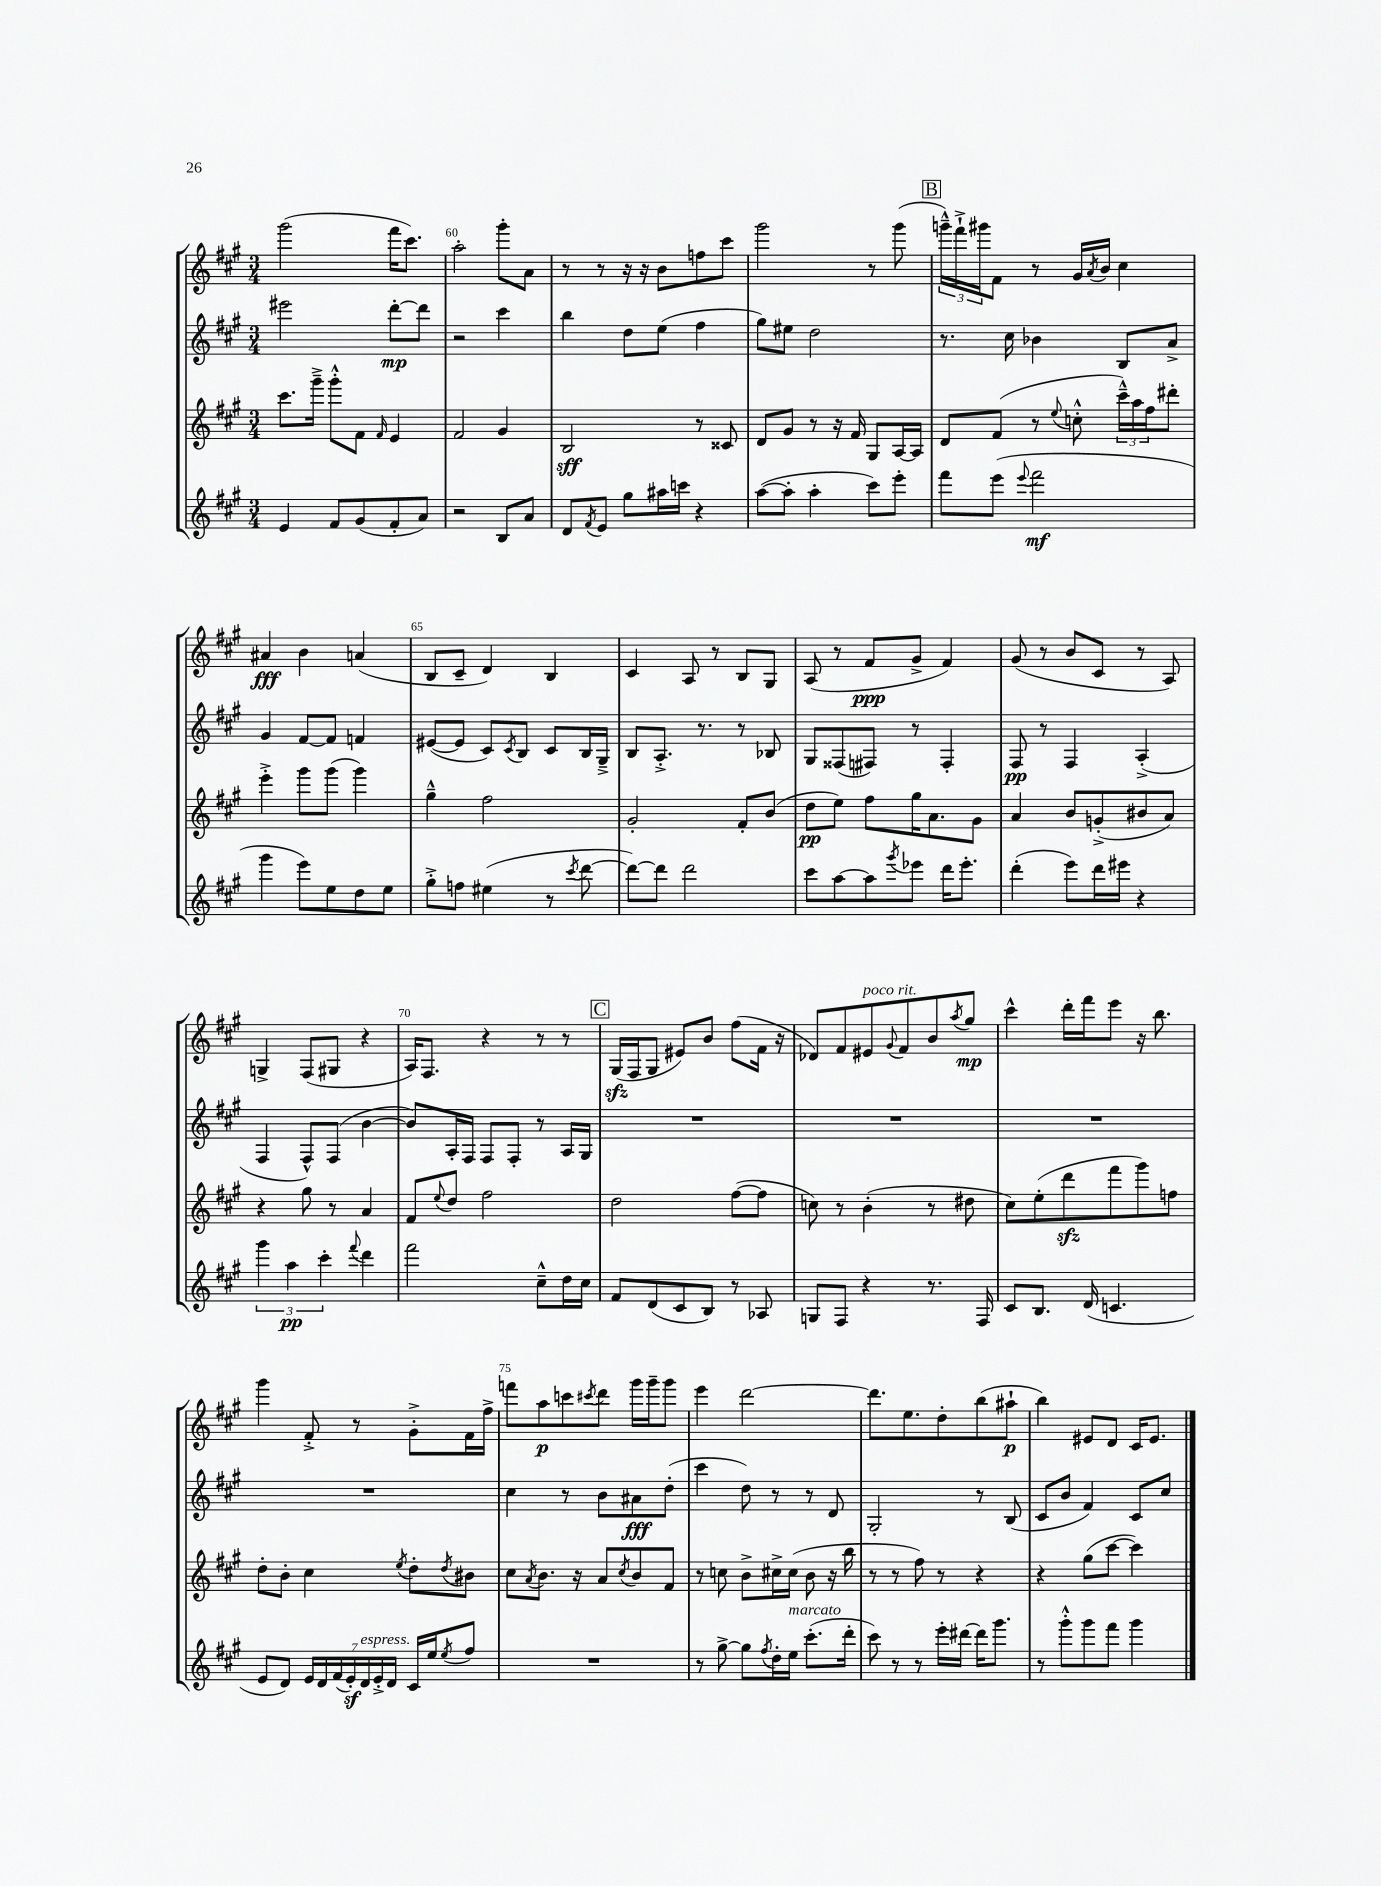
<<
\new StaffGroup <<
\new Staff = "s0" {
    \clef treble \key a \major \numericTimeSignature \time 3/4
    gis'''2( fis'''16 cis'''8.) |
    a''2-. gis'''8-. a'8 |
    r8 r8 r16 r16 b'8 f''8 cis'''8 |
    gis'''2 r8 gis'''8( |
    \mark \markup { \box "B" } \tuplet 3/2 { g'''16---^) fis'''16-!-> gis'''16 } fis'8 r8 gis'16 \acciaccatura { a'8 } b'16 cis''4 |
    ais'4\fff b'4 a'4( |
    b8 cis'8-- d'4) b4 |
    cis'4 a8 r8 b8 gis8 |
    a8( r8 fis'8\ppp gis'8-> fis'4) |
    gis'8( r8 b'8 cis'8 r8 a8) |
    g4-> fis8( gis8 r4 |
    a16) fis8. r4 r8 r8 |
    \mark \markup { \box "C" } gis16\sfz( fis16 gis8 eis'8) b'8 fis''8( fis'16 r16 |
    des'8) fis'8 eis'8^\markup { \italic "poco rit." } \appoggiatura { gis'8 } fis'8 b'8 \acciaccatura { a''8 } gis''8\mp |
    cis'''4-^ d'''16-. fis'''16 e'''8 r16 b''8. |
    gis'''4 fis'8-.-> r8 gis'8-.-> fis'16 fis''16-> |
    f'''8 a''8\p c'''8 \acciaccatura { cis'''8 } d'''8 gis'''16 gis'''16-- gis'''8 |
    e'''4 d'''2~ |
    d'''8. e''8. d''8-. b''8( ais''8-!\p |
    b''4) eis'8 d'8 cis'16 eis'8. \bar "|." |
}
\new Staff = "s1" {
    \clef treble \key a \major \numericTimeSignature \time 3/4
    eis'''2 d'''8~-.\mp d'''8 |
    r2 cis'''4 |
    b''4 d''8 e''8( fis''4 |
    gis''8) eis''8 d''2 |
    \mark \markup { \box "B" } r8. cis''16 bes'4 b8 a'8-> |
    gis'4 fis'8~ fis'8 f'4 |
    eis'8~( eis'8 cis'8) \acciaccatura { cis'8 } b8 cis'8 b16 gis16---> |
    b8 a8.-.-> r8. r8 bes8 |
    gis8 fisis8( fis8) r8 fis4-. |
    fis8\pp r8 fis4 a4-.->( |
    fis4 fis8-^) fis8( b'4~ |
    b'8) a16-. fis16 fis8 fis8-. r8 a16 gis16 |
    \mark \markup { \box "C" } R2. |
    R2. |
    R2. |
    R2. |
    cis''4 r8 b'8 ais'8\fff d''8-.( |
    cis'''4 d''8) r8 r8 d'8 |
    gis2-. r8 b8( |
    cis'8 b'8 fis'4) cis'8 cis''8 \bar "|." |
}
\new Staff = "s2" {
    \clef treble \key a \major \numericTimeSignature \time 3/4
    cis'''8. gis'''16---> gis'''8-.-^ fis'8 \grace { fis'16 } e'4 |
    fis'2 gis'4 |
    b2\sff r8 cisis'8 |
    d'8 gis'8 r8 r16 fis'16 gis8 a16~ a16 |
    \mark \markup { \box "B" } d'8 fis'8( r8 \appoggiatura { e''8 } c''8-.-^ \tuplet 3/2 { cis'''16---^) a''16 fis''16 } dis'''8-. |
    e'''4-.-> gis'''8 gis'''8( gis'''4) |
    gis''4---^ fis''2 |
    gis'2-. fis'8-. b'8( |
    d''8\pp e''8) fis''8 gis''16 a'8. gis'8 |
    a'4 b'8 g'8-.->( bis'8 a'8) |
    r4 gis''8 r8 a'4 |
    fis'8 \appoggiatura { e''8 } d''8 fis''2 |
    \mark \markup { \box "C" } d''2 fis''8~( fis''8 |
    c''8) r8 b'4-.( r8 dis''8 |
    cis''8) e''8-.( d'''8\sfz fis'''8 gis'''8) f''8 |
    d''8-. b'8-. cis''4 \acciaccatura { e''8 } d''8-. \acciaccatura { d''8 } bis'8 |
    cis''8 \acciaccatura { a'8 } b'8. r16 a'8 \acciaccatura { cis''8 } b'8 fis'8 |
    r8 c''8 b'8-> cis''16-> cis''16( b'8 r16 b''16 |
    r8 r8 fis''8) r8 r4 |
    r4 gis''8( cis'''8~ cis'''4) \bar "|." |
}
\new Staff = "s3" {
    \clef treble \key a \major \numericTimeSignature \time 3/4
    e'4 fis'8 gis'8( fis'8-. a'8) |
    r2 b8 a'8 |
    d'8 \acciaccatura { fis'8 } e'8 gis''8 ais''16 c'''16 r4 |
    a''8~( a''8-. a''4-. cis'''8) e'''8-. |
    \mark \markup { \box "B" } fis'''8 e'''8( \appoggiatura { e'''8 } fis'''2\mf |
    gis'''4 e'''8) e''8 d''8 e''8 |
    gis''8-.-> f''8 eis''4( r8 \acciaccatura { cis'''8 } d'''8~ |
    d'''8~) d'''8 d'''2 |
    cis'''8 a''8~ a''8 \acciaccatura { gis'''8 } ees'''8 d'''16 ees'''8.-. |
    d'''4-.( e'''8) d'''16 eis'''16 r4 |
    \tuplet 3/2 { gis'''4 a''4\pp cis'''4-. } \appoggiatura { fis'''8 } d'''4 |
    fis'''2 cis''8---^ d''16 cis''16 |
    \mark \markup { \box "C" } fis'8 d'8( cis'8 b8) r8 aes8 |
    g8 fis8 r4 r8. fis16 |
    cis'8 b8. d'16( c'4. |
    e'8 d'8) \tuplet 7/4 { e'16 d'16 fis'16( e'16-.\sf) d'16^\markup { \italic "espress." } e'16-.-> d'16 } cis'16 e''16 \acciaccatura { e''8 } fis''8 |
    R2. |
    r8 gis''8~-> gis''8 \acciaccatura { fis''8 } d''16-. e''16^\markup { \italic "marcato" } cis'''8.-.( d'''16-. |
    cis'''8) r8 r8 e'''16-. dis'''16~ dis'''16 gis'''8. |
    r8 gis'''8-.-^ gis'''8 fis'''8 gis'''4 \bar "|." |
}
>>
>>
\layout { \context { \Score currentBarNumber = #59 \override BarNumber.break-visibility = ##(#f #t #t) barNumberVisibility = #(every-nth-bar-number-visible 5) } }
